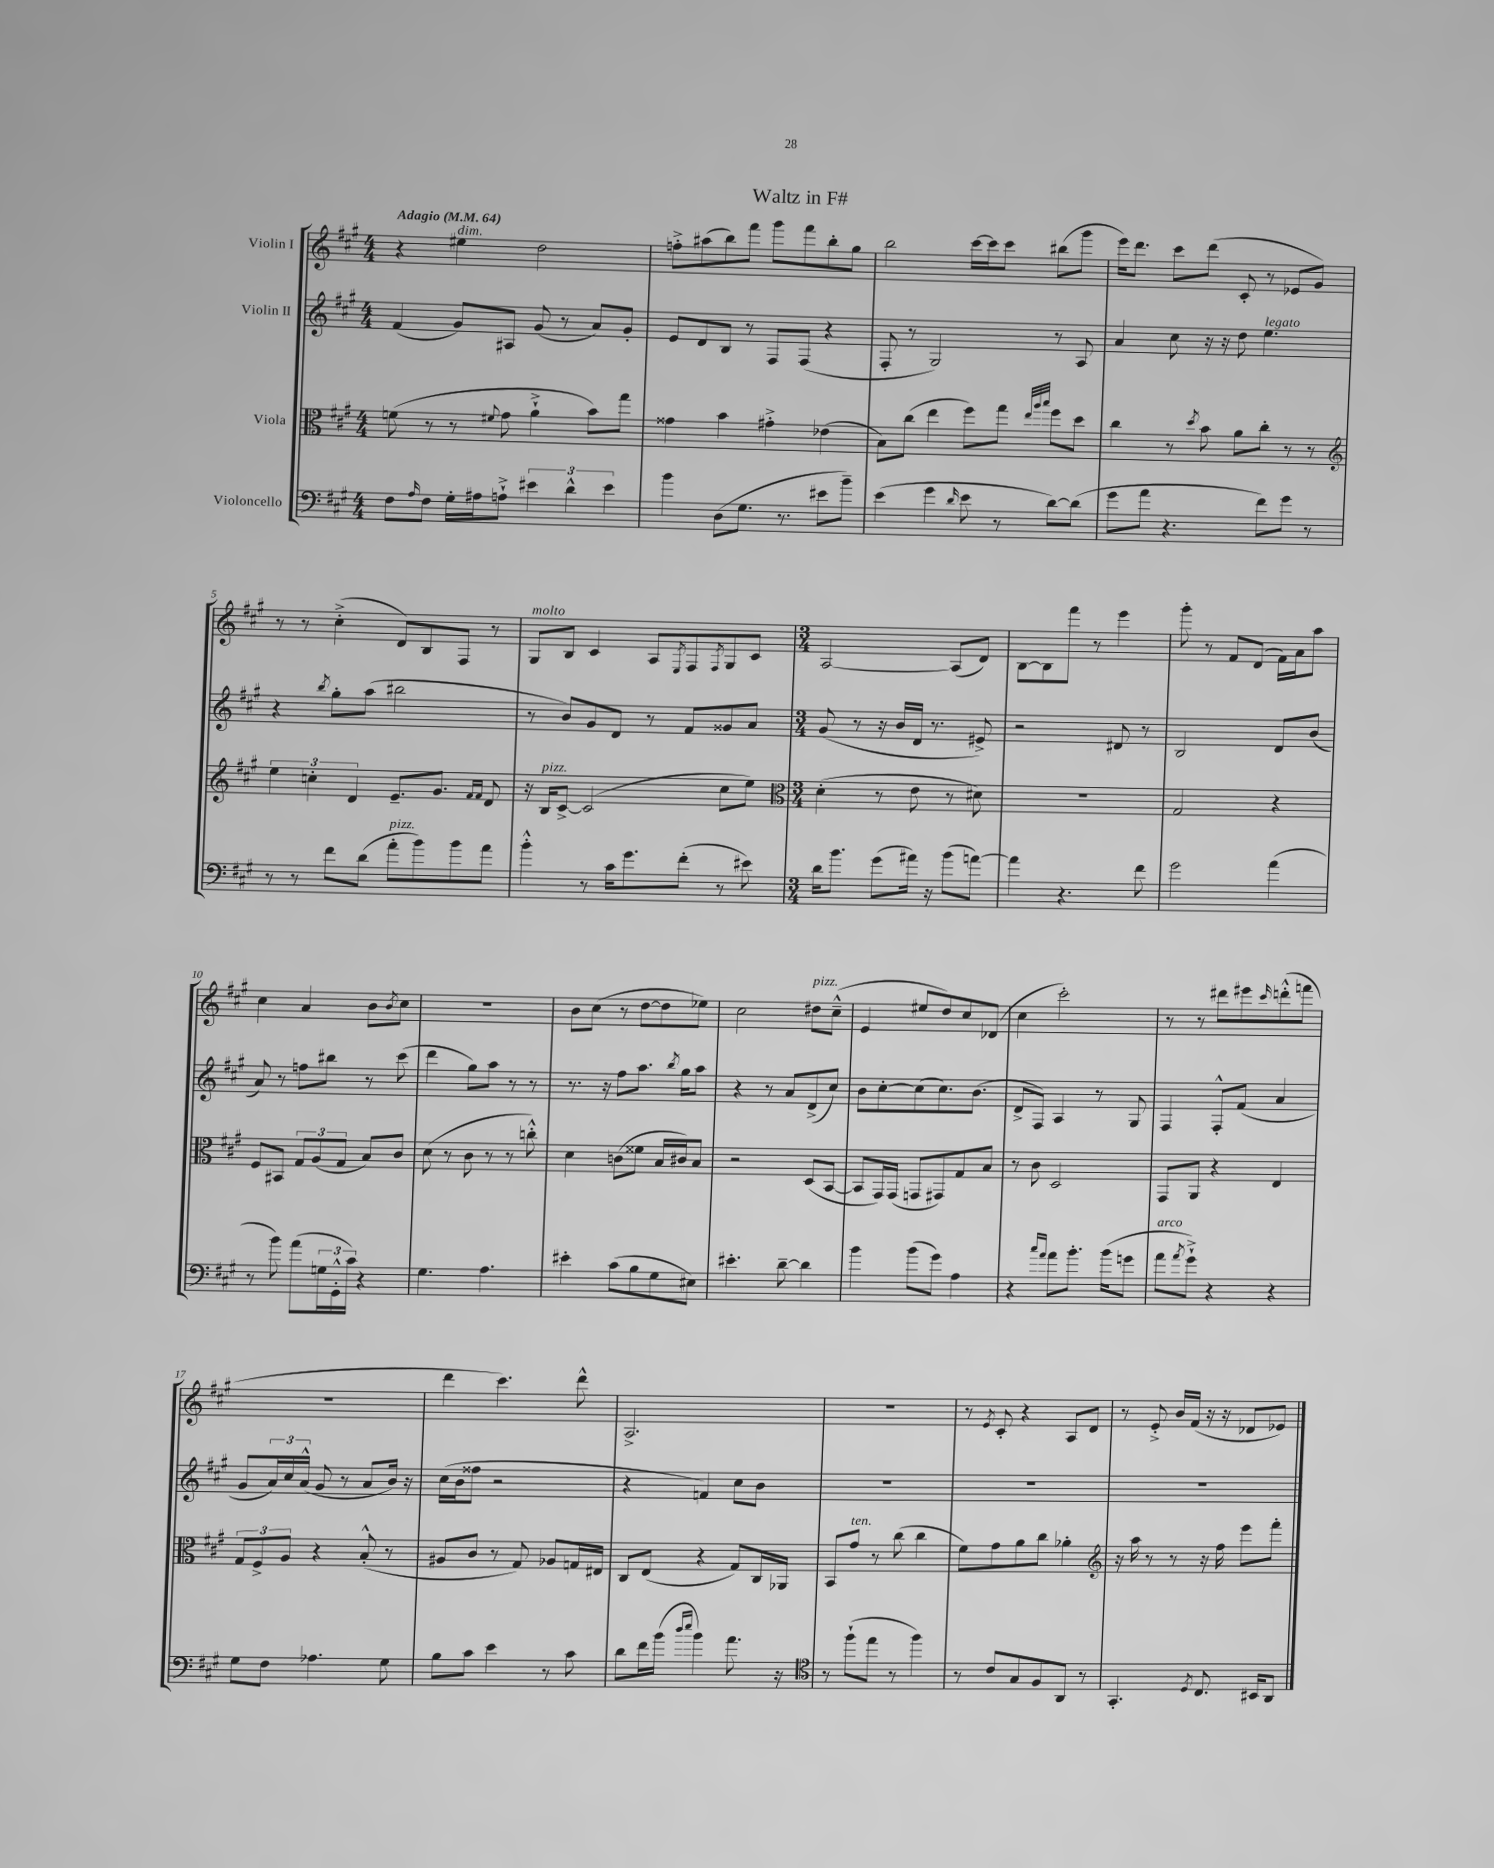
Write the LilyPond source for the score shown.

\header { title = "Waltz in F#" }
<<
\new StaffGroup <<
\new Staff = "s0" \with { instrumentName = "Violin I" } {
    \clef treble \key a \major \numericTimeSignature \time 4/4 \tempo "Adagio" 4 = 64
    r4 eis''4^\markup { \italic "dim." } d''2 |
    f''8-.-> ais''8( b''8) fis'''8 gis'''8 fis'''8 b''8-. gis''8 |
    b''2 cis'''16~ cis'''16 cis'''8 bis''8( gis'''8 |
    e'''16) d'''8. cis'''8 d'''8( cis'8-. r8 ees'8 gis'8) |
    r8 r8 cis''4-.->( d'8) b8 fis8 r8 |
    gis8^\markup { \italic "molto" } b8 cis'4 a8 \acciaccatura { e8 } fis8 \acciaccatura { fis8 } gis8 cis'8 |
    \numericTimeSignature \time 3/4 a2~ a8( d'8) |
    b8~ b8 fis'''8 r8 e'''4 |
    gis'''8-. r8 fis'8 d'8( fis'16) a'16 a''8 |
    cis''4 a'4 b'8 \acciaccatura { b'8 } cis''8 |
    R2. |
    b'8 cis''8( r8 d''8~ d''8 ees''8) |
    cis''2 dis''8^\markup { \italic "pizz." } cis''8---^( |
    e'4 eis''8 d''8) cis''8 des'8( |
    cis''4 cis'''2-.) |
    r8 r8 dis'''8 eis'''8 \grace { cis'''16 } d'''8-.-^( f'''8 |
    R2. |
    d'''4 cis'''4.) d'''8-^ |
    a2.-> |
    R2. |
    r8 \acciaccatura { e'8 } cis'8-. r4 a8 d'8 |
    r8 e'8-.-> b'16 fis'16( r16 r16 des'8 ees'8) \bar "|." |
}
\new Staff = "s1" \with { instrumentName = "Violin II" } {
    \clef treble \key a \major \numericTimeSignature \time 4/4
    fis'4( gis'8) ais8 gis'8( r8 a'8) gis'8-. |
    e'8 d'8 b8 r8 fis8 fis8( r4 |
    fis8-. r8 gis2) r8 a8 |
    a'4 cis''8 r16 r16 d''8 e''4.^\markup { \italic "legato" } |
    r4 \acciaccatura { b''8 } gis''8-. a''8( bis''2 |
    r8 b'8) gis'8 d'8 r8 fis'8 gisis'8 a'8 |
    \numericTimeSignature \time 3/4 gis'8( r8 r16 b'16 d'16 r8. eis'8->) |
    r2 dis'8 r8 |
    b2 d'8 b'8( |
    a'8) r8 f''8 bis''8 r8 cis'''8( |
    d'''4 gis''8) a''8 r8 r8 |
    r8. r16 fis''8 a''8. \acciaccatura { b''8 } gis''16 a''8 |
    r4 r8 a'8 d'8->( cis''8) |
    b'8 cis''8~-. cis''8( cis''8.) b'8.( |
    d'8-> fis8) a4 r8 gis8 |
    fis4 fis8-.-^ fis'8( a'4 |
    gis'8 \tuplet 3/2 { a'16) cis''16 a'16-^( } gis'8 r8 a'8 b'16) r16 |
    cis''16( b'16 fisis''8 r2 |
    r4 f'4) cis''8 b'8 |
    R2. |
    R2. |
    R2. \bar "|." |
}
\new Staff = "s2" \with { instrumentName = "Viola" } {
    \clef alto \key a \major \numericTimeSignature \time 4/4
    f'8( r8 r8 \appoggiatura { fis'8 } gis'8 a'4-!-> b'8) gis''8 |
    gisis'4 b'4 gis'4-.-> ees'4( |
    b8) cis''8( e''4 fis''8) gis''8 \grace { e''32 a''32 b''32 } fis''8 d''8 |
    cis''4 r8 \acciaccatura { d''8 } b'8 a'8 cis''8-. r8 r8 |
    \clef treble \tuplet 3/2 { e''4 c''4-. d'4 } e'8.-- gis'8. \grace { fis'16 fis'16 } d'8 |
    r16 b16^\markup { \italic "pizz." } cis'8~-> cis'2( cis''8 e''8) |
    \numericTimeSignature \time 3/4 \clef alto d'4-.( r8 e'8 r8 dis'8) |
    R2. |
    gis2 r4 |
    fis8 bis,8 \tuplet 3/2 { gis8 a8( gis8 } b8) cis'8 |
    d'8( r8 cis'8 r8 r8 c''8-.-^) |
    d'4 c'8( fisis'8 b16 cis'16) b8 |
    r2 d8( b,8~ |
    b,8 gis,16) gis,16( g,8 gis,8) gis8 b8 |
    r8 cis'8 d2 |
    gis,8 a,8 r4 e4 |
    \tuplet 3/2 { gis8 fis8-> a8 } r4 b8-.-^( r8 |
    ais8 cis'8 r8 gis8) aes8 g16 eis16 |
    cis8 e8( r4 gis8) cis16 aes,16 |
    b,8 gis'8^\markup { \italic "ten." } r8 cis''8( cis''4 |
    fis'8) gis'8 a'8 cis''8 aes'4-. |
    \clef treble r16 a''16 r8 r8 r16 fis''16 e'''8 fis'''8-. \bar "|." |
}
\new Staff = "s3" \with { instrumentName = "Violoncello" } {
    \clef bass \key a \major \numericTimeSignature \time 4/4
    fis8 \grace { a16 } fis8 gis16-. ais16 a8-!-> \tuplet 3/2 { eis'4 d'4-^ eis'4 } |
    b'4 d8( gis8. r8. eis'8 b'8--) |
    e'4( gis'4 \grace { d'16 } e'8 r8 d'8~) d'8( |
    gis'8 a'8 r4. fis'8) gis'8 r8 |
    r8 r8 fis'8 d'8( a'8-.^\markup { \italic "pizz." } b'8) b'8 a'8 |
    b'4-.-^ r8 cis'16 gis'8. fis'8-.( r8 eis'8) |
    \numericTimeSignature \time 3/4 d'16 b'8. gis'8( ais'16) r16 b'8( a'8~) |
    a'4 r4. fis'8 |
    gis'2 a'4( |
    r8 b'8) a'8( \tuplet 3/2 { g16 gis,16-.-^ cis'16) } r4 |
    gis4. a4. |
    eis'4-. cis'8( b8 gis8 eis8) |
    eis'4.-. d'8~-- d'4 |
    b'4 b'8( gis'8) a4 |
    r4 \grace { cis''16 a'16 } a'8 b'8.-. b'16( g'8 |
    a'8^\markup { \italic "arco" } \acciaccatura { a'8 } gis'8-!->) r4 r4 |
    gis8 fis8 aes4. gis8 |
    b8 cis'8 e'4 r8 cis'8 |
    d'8 fis'16 b'16( \grace { d''16 e''16 } b'4) a'8. r16 |
    \clef tenor r8 fis''8-!( e''8 r8 fis''4) |
    r8 cis'8 gis8 fis8 a,8 r8 |
    gis,4.-. \acciaccatura { d8 } cis8. bis,16 a,8 \bar "|." |
}
>>
>>
